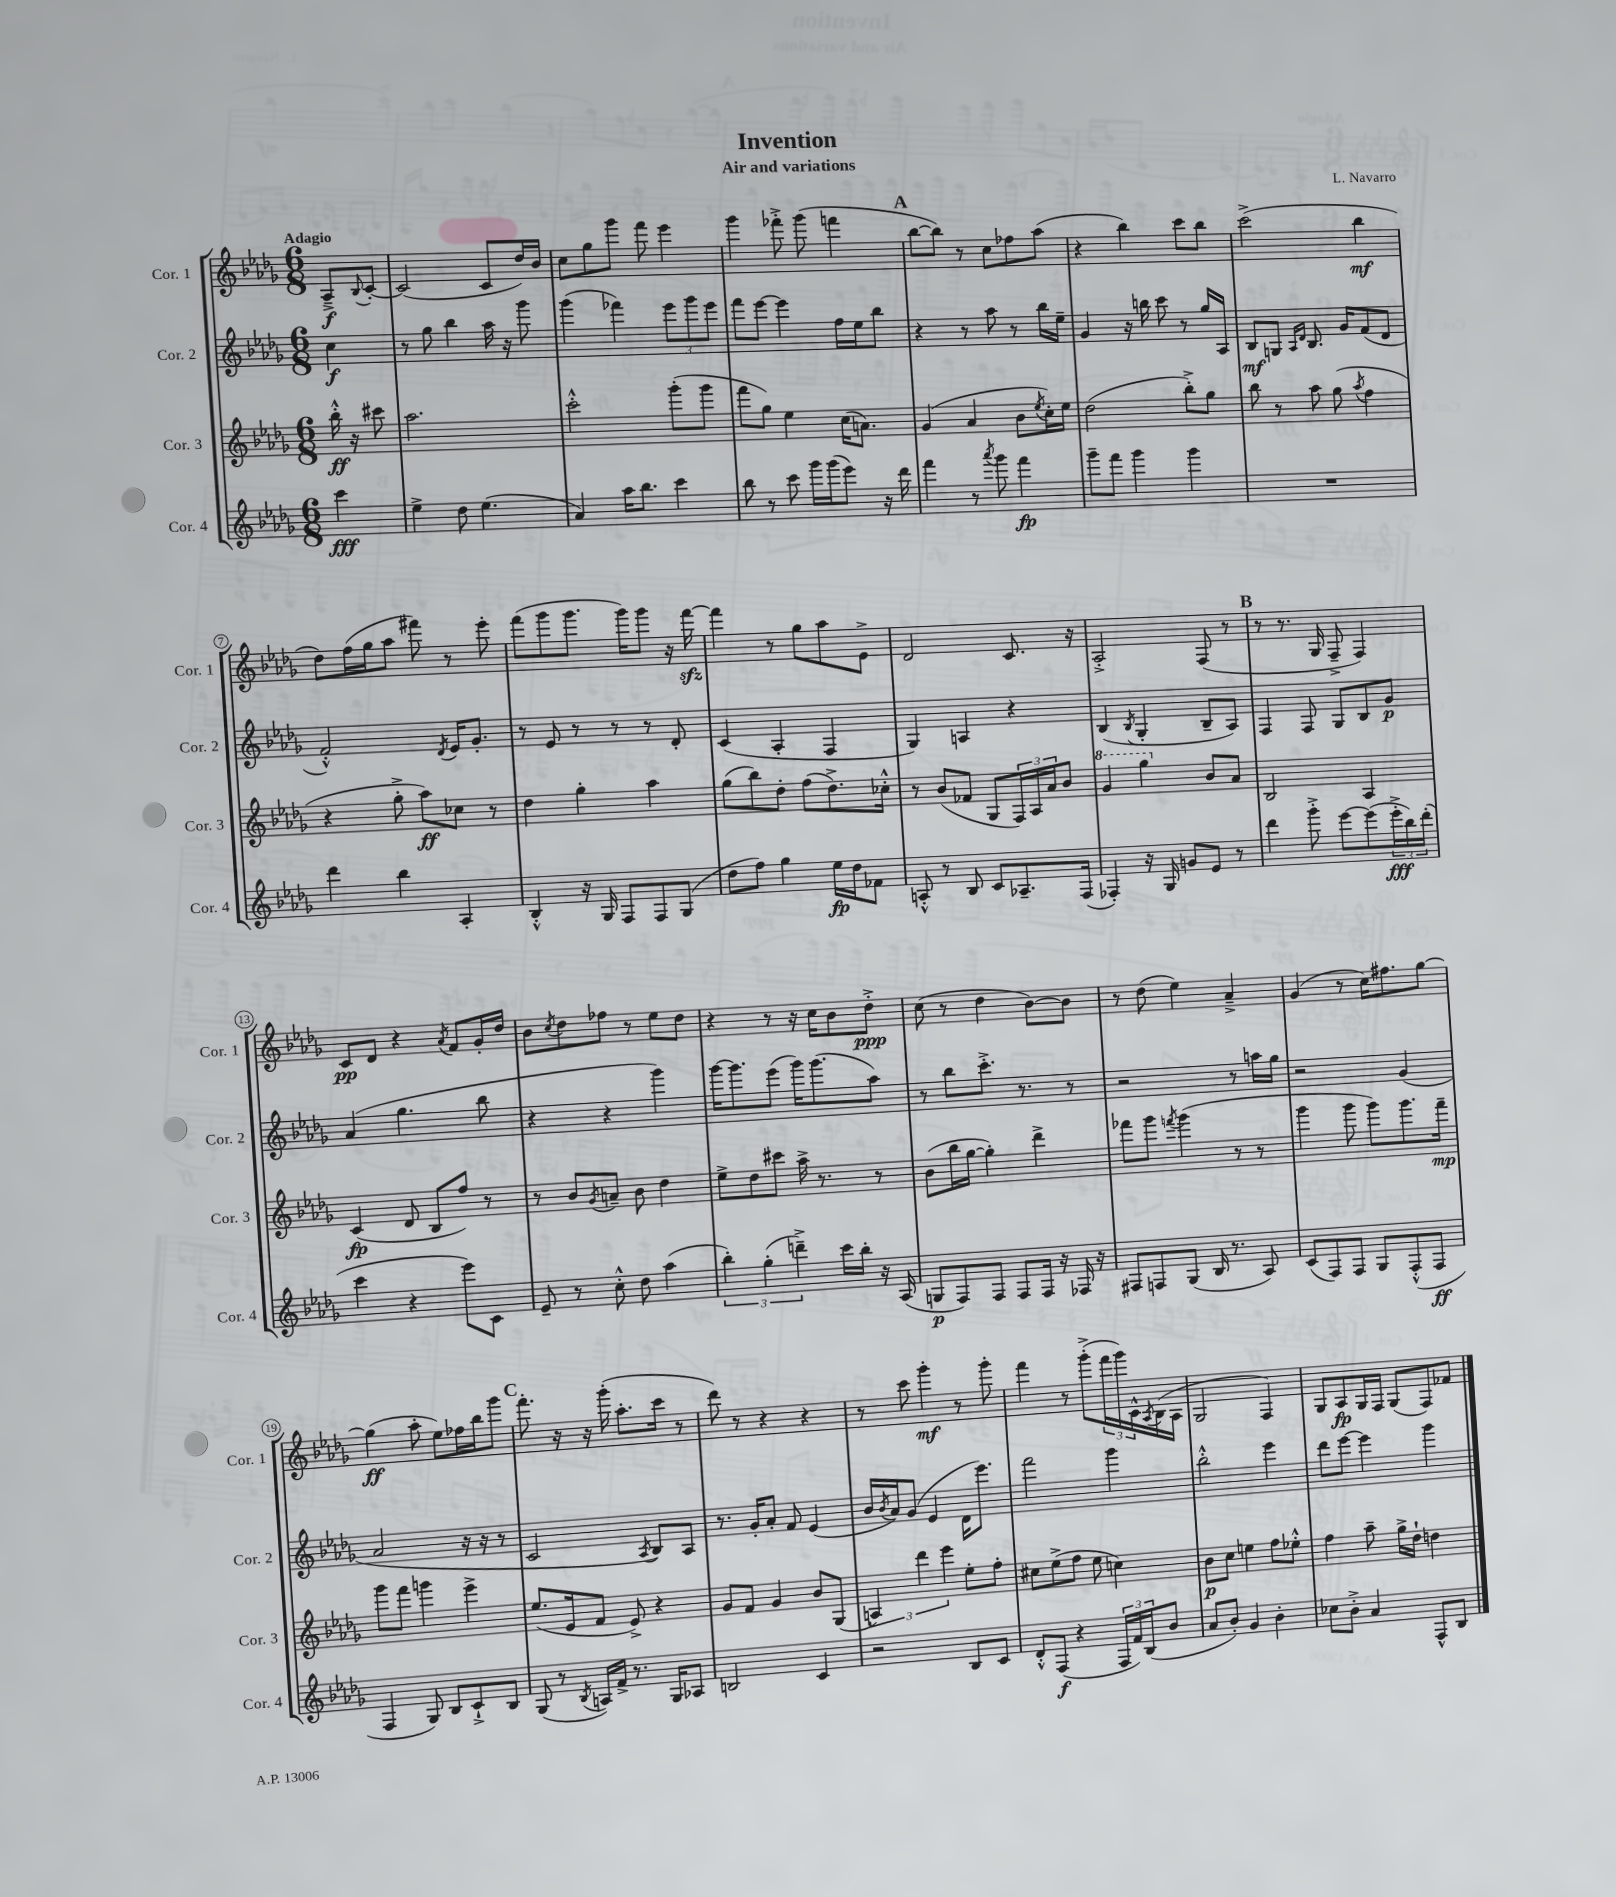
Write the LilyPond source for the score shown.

\header { title = "Invention" composer = "L. Navarro" subtitle = "Air and variations" }
<<
\new StaffGroup <<
\new Staff = "s0" \with { instrumentName = "Cor. 1" shortInstrumentName = "Cor. 1" } {
    \clef treble \key des \major \numericTimeSignature \time 6/8 \partial 4 \tempo "Adagio"
    aes8--->\f \appoggiatura { bes8 } c'8~-. |
    c'2( c'8 des''16) bes'16 |
    c''8 ges''8 ges'''8 f'''8 ees'''4 |
    ges'''4 fes'''8-.-> ges'''8( f'''4 |
    \mark \markup { \bold "A" } bes''8~ bes''8) r8 c''8 fes''8 aes''8( |
    r4 bes''4) c'''8 bes''8 |
    c'''2->( bes''4\mf |
    des''8) f''16( ges''16 aes''8 fis'''8) r8 ees'''8-. |
    f'''8( ges'''8 ges'''8. ges'''16) ges'''8 r16 f'''16~\sfz |
    f'''4 r8 ges''8 aes''8 ees'8-> |
    des'2 c'8. r16 |
    aes2-.-> f8( r8 |
    \mark \markup { \bold "B" } r8 r8. ges16 f8---> f4) |
    c'8\pp des'8 r4 \acciaccatura { aes'8 } f'8 ges'16-. des''16 |
    bes'8 \acciaccatura { c''8 } des''8 fes''8 r8 ees''8 des''8 |
    r4 r8 r16 c''16 bes'8 des''8-.->\ppp |
    c''8( r8 des''4 bes'8~) bes'8 |
    r8 des''8( ees''4) aes'4---> |
    ges'4( r8 c''16) fis''8. ges''8~ |
    ges''4\ff( aes''8-. ees''8) fes''16 bes''16 ges'''8 |
    \mark \markup { \bold "C" } f'''8.-. r16 r16 ges'''16-.( aes''8.-. c'''16 r8 |
    des'''8) r8 r4 r4 |
    r8 c'''8 ges'''4-.\mf r8 ges'''8-. |
    f'''4 r8 ges'''8-.->( \tuplet 3/2 { f'''16 ges'''16) c'16-^ } \acciaccatura { aes8 } bes16( aes16 |
    ges2 f4) |
    ges8 aes8\fp ges16 f16 ges8( f8) fes'8 \bar "|." |
}
\new Staff = "s1" \with { instrumentName = "Cor. 2" shortInstrumentName = "Cor. 2" } {
    \clef treble \key des \major \numericTimeSignature \time 6/8 \partial 4
    c''4\f |
    r8 ges''8 bes''4 aes''16 r16 ges'''8 |
    ges'''4( fes'''4) \tuplet 3/2 { ees'''8 ges'''8 ees'''8 } |
    f'''8 ees'''8~ ees'''4 f''16 ees''16 bes''8 |
    \mark \markup { \bold "A" } r4 r8 aes''8 r8 bes''16 ees''16-- |
    ges'4 r16 b''16 c'''8 r8 ges''16 aes16 |
    bes8\mf g8 \grace { aes16 des'16 } bes8. ges'16 f'8( des'8 |
    f'2-.-^) \acciaccatura { des'8 } ees'16 ges'8.-. |
    r8 ees'8 r8 r8 r8 des'8-. |
    c'4( aes4-. f4 |
    ges4) a4 r4 |
    bes4( \acciaccatura { bes8 } ges4-. bes8-- aes8) |
    \mark \markup { \bold "B" } f4 f8 ges8 bes8 ges'8\p |
    aes'4( ges''4. bes''8 |
    r4 r4 ges'''4) |
    ges'''16~ ges'''8. ees'''8( ges'''16) ges'''8.( aes''8) |
    r8 bes''8 c'''8.-.-> r8. r8 |
    r2 r8 a''16 ges''16 |
    r2 ges'4( |
    aes'2 r16 r16 r8 |
    \mark \markup { \bold "C" } c'2 \acciaccatura { aes8 } bes8) aes8 |
    r8. ges'16-. aes'8-. f'8 ees'4( |
    bes'16 \acciaccatura { bes'8 } aes'16) ges'8( ees'4 des'16 ees'''8.) |
    f'''2 ges'''4 |
    bes''2-.-^ ees'''4 |
    des'''8 ees'''8~ ees'''4 ges'''4 \bar "|." |
}
\new Staff = "s2" \with { instrumentName = "Cor. 3" shortInstrumentName = "Cor. 3" } {
    \clef treble \key des \major \numericTimeSignature \time 6/8 \partial 4
    bes''16-.-^\ff r16 cis'''8 |
    aes''2. |
    c'''2-.-^ ges'''8-.( ges'''8 |
    f'''8 ges''8) ees''4 c''16( a'8.) |
    \mark \markup { \bold "A" } ges'4( aes'4 bes'8 \acciaccatura { ees''8 } c''16-.) ees''16 |
    des''2( bes''8-.->) ges''8 |
    bes''8 r8 aes''8 ges''8( \acciaccatura { aes''8 } f''4 |
    r4 ges''8-.-> aes''8\ff) ces''8 r8 |
    des''4 ges''4-. aes''4 |
    ges''8( bes''8) des''8-. f''8( des''8.->) ces''16-.-^ |
    r8 bes'8( fes'8 ges8 \tuplet 3/2 { f16) aes16 aes'16 } bes'8 |
    \ottava #1 ges''4 ges'''4 \ottava #0 bes'8 aes'8 |
    \mark \markup { \bold "B" } bes2 aes4 |
    c'4\fp( des'8 bes8 f''8) r8 |
    r8 bes'8 \acciaccatura { ges'8 } a'8-- bes'8 des''4 |
    ees''8-> des''8 cis'''8 aes''16-> r8. r8 |
    bes'8( bes''16 ges''16~ ges''4-.) des'''4-> |
    fes'''8 ges'''8 \acciaccatura { f'''8 } ges'''4( r8 r8 |
    ges'''4 ges'''8 ges'''8) ges'''8. f'''16--\mp |
    ges'''8 f'''8 g'''4 ees'''4-> |
    \mark \markup { \bold "C" } ees''8.( ees'16 f'8 ees'8->) r4 |
    ges'8 f'8 ges'4 bes'8 ges8( |
    \tuplet 3/2 { a4) des'''4 ees'''4 } ees''8-. f''8-. |
    cis''8 ees''8->( f''8 ees''8 c''4) |
    bes'8\p c''8 e''4 f''8 ees''8-.-^ |
    f''4 aes''8-- ges''16-> des''16-! d''4 \bar "|." |
}
\new Staff = "s3" \with { instrumentName = "Cor. 4" shortInstrumentName = "Cor. 4" } {
    \clef treble \key des \major \numericTimeSignature \time 6/8 \partial 4
    c'''4\fff |
    ees''4-> des''8 ees''4.( |
    aes'4) aes''16 bes''8. c'''4 |
    bes''8 r8 c'''8 ges'''16 ges'''16( ees'''8) r16 des'''16 |
    \mark \markup { \bold "A" } f'''4 r8 \acciaccatura { aes'''8 } ges'''8 f'''4\fp |
    ges'''8-- f'''8 ges'''4 ges'''4 |
    R2. |
    des'''4 bes''4 aes4-. |
    bes4-.-^ r16 ges16 f8 f8 ges8( |
    des''8 f''8) ges''4 ees''16\fp des''16 fes'8 |
    a8-.-^ r8 bes8 c'8 aes8.-- f16( |
    fes4-.) r16 ges16 g'8 ees'8 r8 |
    \mark \markup { \bold "B" } des'''4 ges'''8-.-> ees'''8~ ees'''8( \tuplet 3/2 { ees'''16-.->\fff bes''16) des'''16-.( } |
    c'''4 r4 ees'''8) c'8 |
    ees'8-- r8 c''8-.-^ des''8 aes''4( |
    \tuplet 3/2 { bes''4-.) ges''4-.( d'''4--->) } c'''16 bes''16-. r16 aes16( |
    g8\p f8) f8 f8 f16 r16 fes16 r16 |
    fis8 f8 ges8( bes16 r8. aes8) |
    c'8( f8) f8 ges8 f8-.-^( f8\ff |
    f4 ges8) bes8 c'8-!-> bes8 |
    \mark \markup { \bold "C" } ges8( r8 \acciaccatura { bes8 } a16) f'16-> r8. ges16 aes8 |
    b2 c'4 |
    r2 bes8 c'8 |
    des'8-.-^ f8\f( r4 \tuplet 3/2 { f16 f'16) bes16( } bes'8 |
    aes'8 bes'8-.) ges'4 bes'4-. |
    ces''8 bes'8-.-> aes'4 f8-^ bes8 \bar "|." |
}
>>
>>
\layout { \context { \Score \override BarNumber.stencil = #(make-stencil-circler 0.1 0.3 ly:text-interface::print) } }
